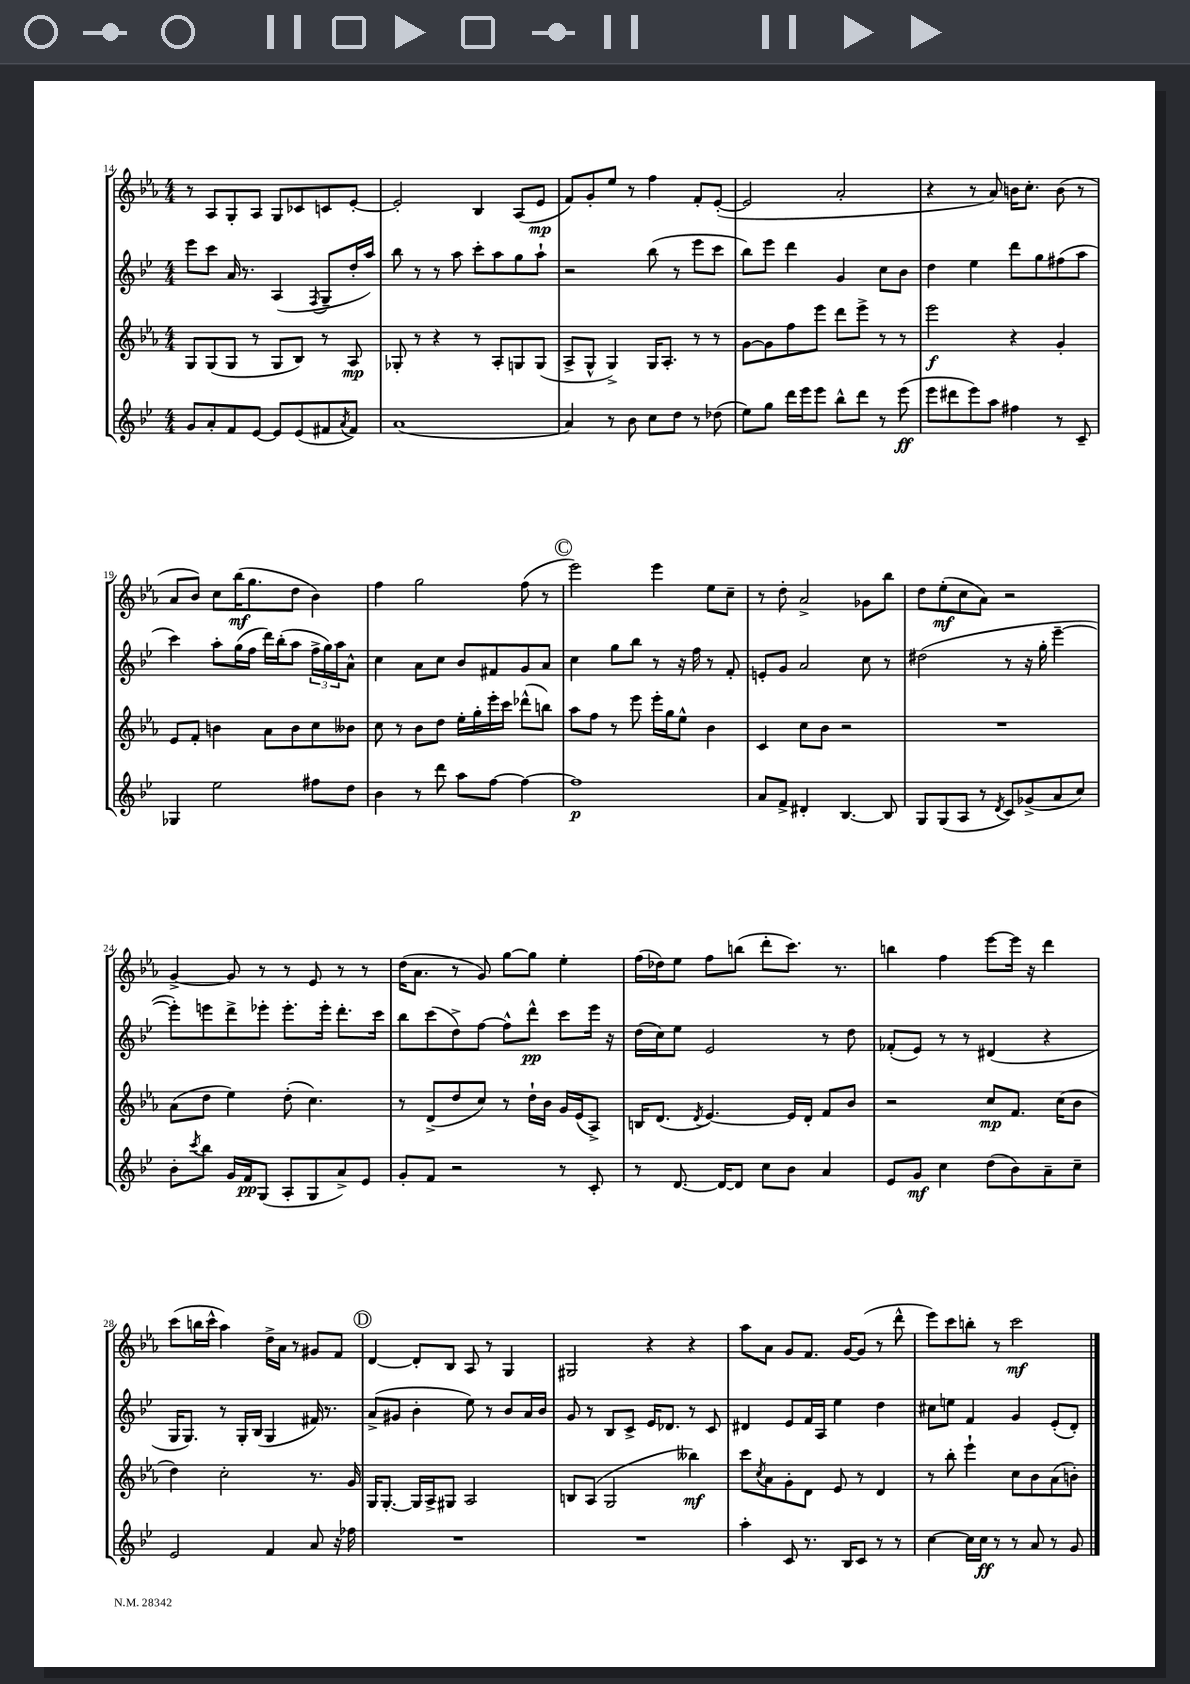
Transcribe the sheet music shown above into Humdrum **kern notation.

**kern	**dynam	**kern	**dynam	**kern	**dynam	**kern	**dynam
*part4	*part4	*part3	*part3	*part2	*part2	*part1	*part1
*staff4	*staff4	*staff3	*staff3	*staff2	*staff2	*staff1	*staff1
*clefG2	*	*clefG2	*	*clefG2	*	*clefG2	*
*k[b-e-]	*	*k[b-e-a-]	*	*k[b-e-]	*	*k[b-e-a-]	*
*M4/4	*	*M4/4	*	*M4/4	*	*M4/4	*
=14	=14	=14	=14	=14	=14	=14	=14
8g/L	.	8G/L	.	8eee-\L	.	8r	.
8a'/	.	(8G/	.	8ccc\J	.	8A-/L	.
8f/	.	8G/J	.	16a/	.	8G'/	.
.	.	.	.	8.r	.	.	.
[8e-/J	.	8r	.	.	.	8A-/J	.
8e-/L]	.	8G/L	.	(4A/	.	8G/L	.
(8e-/	.	8B-/J)	.	.	.	8c-X/	.
.	.	.	.	8qF/	.	.	.
8f#X/	.	8r	.	8G~/L	.	8cn/	.
8qa/	.	.	.	.	.	.	.
8f#/J)	.	8A-/	mp	16dd'/L	.	[8e-'/J	.
.	.	.	.	16aa/JJ)	.	.	.
=15	=15	=15	=15	=15	=15	=15	=15
(1a	.	8G-X'/	.	8bb-\	.	2e-'/]	.
.	.	8r	.	8r	.	.	.
.	.	4r	.	8r	.	.	.
.	.	.	.	8aa\	.	.	.
.	.	8r	.	8ccc'\L	.	4B-/	.
.	.	8A-'/L	.	8aa\	.	.	.
.	.	8Gn/	.	8gg\	.	(8A-/L	.
.	.	(8G/J	.	8aa`\J	.	8e-/J	mp
=16	=16	=16	=16	=16	=16	=16	=16
4a/)	.	8A-^/L	.	2r	.	8f/L)	.
.	.	8G^^/J	.	.	.	8g'/	.
8r	.	4G^/)	.	.	.	8ee-/J	.
8b-\	.	.	.	.	.	8r	.
8cc\L	.	16G/KL	.	(8bb-\	.	4ff\	.
.	.	8.A-'/J	.	.	.	.	.
8dd\J	.	.	.	8r	.	.	.
8r	.	8r	.	8eee-\L	.	8f'/L	.
(8dd-X\	.	8r	.	8ccc\J	.	([8e-'/J	.
=17	=17	=17	=17	=17	=17	=17	=17
8ee-\L)	.	[8g\L	.	8bb-\L)	.	2e-/]	.
8gg\J	.	8g\]	.	8eee-\J	.	.	.
16ddd\LL	.	8ff\	.	4ddd\	.	.	.
16eee-\J	.	.	.	.	.	.	.
8eee-\J	.	8eee-\J	.	.	.	.	.
8bb-^^\L	.	8ddd\L	.	4g/	.	2a-'/	.
8ddd\J	.	8eee-^\J	.	.	.	.	.
8r	.	8r	.	8cc\L	.	.	.
(8eee-\	ff	8r	.	8b-\J	.	.	.
=18	=18	=18	=18	=18	=18	=18	=18
8eee-\L	.	2eee-\	f	4dd\	.	4r	.
8ddd#X\	.	.	.	.	.	.	.
8eee-\)	.	.	.	4ee-\	.	8r	.
8aa\J	.	.	.	.	.	8a-/)	.
4ff#X\	.	4r	.	8ddd\L	.	16bn\KL	.
.	.	.	.	.	.	8.cc'\J	.
.	.	.	.	8gg\	.	.	.
8r	.	4g'/	.	(8ff#X\	.	(8b\	.
8c~/	.	.	.	8aa\J	.	8r	.
!!LO:LB:g=z
=19	=19	=19	=19	=19	=19	=19	=19
4G-X/	.	8e-/L	.	4ccc\)	.	8a-/L	.
.	.	8f'/J	.	.	.	8b-/J)	.
2ee-\	.	4bn\	.	8aa'\L	.	8cc\L	.
.	.	.	.	(16gg\L	.	(16bb-\K	mf
.	.	.	.	16ff\JJ	.	8.gg\	.
.	.	8a-\L	.	16ddd\LL)	.	.	.
.	.	.	.	(16bb-'\J	.	.	.
.	.	8b\	.	8aa\J	.	8dd\J	.
8ff#X\L	.	8cc\	.	24ff^\LL	.	4b-\)	.
.	.	.	.	24gg\)	.	.	.
.	.	.	.	24aa\J	.	.	.
8dd\J	.	8b--X\J	.	8a^^\J	.	.	.
=20	=20	=20	=20	=20	=20	=20	=20
4b-\	.	8cc\	.	4cc\	.	4ff\	.
.	.	8r	.	.	.	.	.
8r	.	8b-\L	.	8a\L	.	2gg\	.
8ddd\	.	8dd\J	.	8cc\J	.	.	.
8aa\L	.	16ee-'\LL	.	8b-/L	.	.	.
.	.	16gg'\	.	.	.	.	.
[8ff\J	.	16eee-'\	.	8f#X/	.	.	.
.	.	16ccc\JJ	.	.	.	.	.
4ff\_	.	(8ddd-X^^\L	.	8g/	.	(8ff\	.
.	.	8bbn\J)	.	8a/J	.	8r	.
!!LO:REH:place=s1:t=C
=21	=21	=21	=21	=21	=21	=21	=21
1ff]	p	8aa-\L	.	4cc\	.	2eee-\)	.
.	.	8ff\J	.	.	.	.	.
.	.	8r	.	8gg\L	.	.	.
.	.	8eee-\	.	8bb-\J	.	.	.
.	.	16eee-'\LL	.	8r	.	4eee-\	.
.	.	16gg\J	.	.	.	.	.
.	.	8ee-^^\J	.	16r	.	.	.
.	.	.	.	16ff\	.	.	.
.	.	4b-\	.	8r	.	8ee-\L	.
.	.	.	.	8f'/	.	8cc~\J	.
=22	=22	=22	=22	=22	=22	=22	=22
8a/L	.	4c/	.	8en'/L	.	8r	.
8f^/J	.	.	.	8g/J	.	8dd'\	.
4d#X'/	.	8cc\L	.	2a/	.	2a-^/	.
.	.	8b-\J	.	.	.	.	.
[4.B-/	.	2r	.	.	.	.	.
.	.	.	.	8cc\	.	8g-X\L	.
8B-/]	.	.	.	8r	.	8bb-\J	.
=23	=23	=23	=23	=23	=23	=23	=23
8G/L	.	1r	.	(2dd#X\	.	8dd\L	.
(8G/	.	.	.	.	.	(8ee-'\	mf
8A/J	.	.	.	.	.	8cc\	.
8r	.	.	.	.	.	8a-\J)	.
8qd/	.	.	.	.	.	.	.
8c/L)	.	.	.	8r	.	2r	.
(8g-X^/	.	.	.	16r	.	.	.
.	.	.	.	16gg'\	.	.	.
8a/	.	.	.	[4eee-~\	.	.	.
8cc/J)	.	.	.	.	.	.	.
!!LO:LB:g=z
=24	=24	=24	=24	=24	=24	=24	=24
8b-'\L	.	(8a-\L	.	8eee-'\L])	.	[4g^/	.
8qccc/	.	.	.	.	.	.	.
8bb-\J	.	8dd\J	.	8eeen\	.	.	.
16g/LL	.	4ee-\)	.	8ddd^\	.	8g/]	.
16f/J	pp	.	.	.	.	.	.
(8G/J	.	.	.	8eee-X'\J	.	8r	.
8A'/L	.	(8dd'\	.	8.eee-'\L	.	8r	.
8G/	.	4.cc\)	.	.	.	8e-/	.
.	.	.	.	16eee-'\Jk	.	.	.
8a^/)	.	.	.	8.ddd'\L	.	8r	.
8e-/J	.	.	.	.	.	8r	.
.	.	.	.	16ccc\Jk	.	.	.
=25	=25	=25	=25	=25	=25	=25	=25
8g'/L	.	8r	.	8bb-\L	.	(16dd\KL	.
.	.	.	.	.	.	8.a-\J	.
8f/J	.	(8d^/L	.	(8ccc\	.	.	.
2r	.	8dd/	.	8dd^\)	.	8r	.
.	.	8cc/J)	.	[8ff\J	.	8g/)	.
.	.	8r	.	8ff^^\L]	.	[8gg\L	.
.	.	16dd`\LL	.	8ddd^^\J	pp	8gg\J]	.
.	.	16b-\JJ	.	.	.	.	.
8r	.	16g/LL	.	8ccc\L	.	4ee-'\	.
.	.	(16e-/J	.	.	.	.	.
8c'/	.	8A-^/J)	.	16eee-\Jk	.	.	.
.	.	.	.	16r	.	.	.
=26	=26	=26	=26	=26	=26	=26	=26
8r	.	16Bn/KL	.	(16dd\LL	.	(16ff\LL	.
.	.	(8.d/J	.	16cc\J)	.	16dd-X\J)	.
[8.d/	.	.	.	8ee-\J	.	8ee-\J	.
.	.	8qd/	.	.	.	.	.
.	.	[4.e-/)	.	2e-/	.	8ff\L	.
16d/KL_	.	.	.	.	.	.	.
8d/J]	.	.	.	.	.	(8bbn\J	.
8cc\L	.	.	.	.	.	8ddd'\L	.
8b-\J	.	16e-/LL]	.	.	.	8.ccc\J)	.
.	.	16d'/JJ	.	.	.	.	.
4a/	.	8f/L	.	8r	.	.	.
.	.	.	.	.	.	8.r	.
.	.	8b-/J	.	8dd\	.	.	.
=27	=27	=27	=27	=27	=27	=27	=27
8e-/L	.	2r	.	(8f-X'/L	.	4bbn\	.
8g/J	mf	.	.	8e-/J)	.	.	.
4cc\	.	.	.	8r	.	4ff\	.
.	.	.	.	8r	.	.	.
(8dd\L	.	8cc/L	mp	(4d#X/	.	[8eee-\L	.
8b-\)	.	8.f/J	.	.	.	16eee-\Jk]	.
.	.	.	.	.	.	16r	.
8a~\	.	.	.	4r	.	4ddd\	.
.	.	(16cc\KL	.	.	.	.	.
8cc~\J	.	8b-\J	.	.	.	.	.
!!LO:LB:g=z
=28	=28	=28	=28	=28	=28	=28	=28
2e-/	.	4dd\)	.	16G/KL	.	(8ccc\L	.
.	.	.	.	8.G/J)	.	.	.
.	.	.	.	.	.	16bbn\L	.
.	.	.	.	.	.	16ccc^^\JJ	.
.	.	2cc'\	.	8r	.	4aa-\)	.
.	.	.	.	16G'/LL	.	.	.
.	.	.	.	(16B-/JJ	.	.	.
4f/	.	.	.	4G/	.	16dd^\LL	.
.	.	.	.	.	.	16a-\JJ	.
.	.	.	.	.	.	8r	.
8a/	.	8.r	.	16f#X/)	.	8g#X/L	.
.	.	.	.	8.r	.	.	.
16r	.	.	.	.	.	8f/J	.
16ff-X\	.	16g/	.	.	.	.	.
!!LO:REH:place=s1:t=D
=29	=29	=29	=29	=29	=29	=29	=29
1r	.	16G/KL	.	(8a^/L	.	[4d/	.
.	.	[8.G'/J	.	.	.	.	.
.	.	.	.	8g#X/J	.	.	.
.	.	16G/LL]	.	4b-'\	.	8d'/L]	.
.	.	16A-^/J	.	.	.	.	.
.	.	8G#X/J	.	.	.	8B-/J	.
.	.	2A-/	.	8ee-\)	.	8A-/	.
.	.	.	.	8r	.	8r	.
.	.	.	.	8b-/L	.	4G/	.
.	.	.	.	16a/L	.	.	.
.	.	.	.	16b-/JJ	.	.	.
=30	=30	=30	=30	=30	=30	=30	=30
1r	.	8Bn/L	.	8g/	.	2G#X/	.
.	.	(8A-/J	.	8r	.	.	.
.	.	2G/	.	8B-/L	.	.	.
.	.	.	.	8c^/J	.	.	.
.	.	.	.	16e-/KL	.	4r	.
.	.	.	.	8.d-X/J	.	.	.
.	.	4bb--X\)	mf	8r	.	4r	.
.	.	.	.	8c/	.	.	.
=31	=31	=31	=31	=31	=31	=31	=31
4aa'\	.	8ccc\L	.	4d#X/	.	8aa-\L	.
.	.	8qcc/	.	.	.	.	.
.	.	8a-\	.	.	.	8a-\J	.
8c/	.	8g'\	.	8e-/L	.	8g/L	.
8.r	.	8d\J	.	16f/L	.	8.f/J	.
.	.	.	.	16A/JJ	.	.	.
.	.	8e-/	.	4ee-\	.	.	.
16B-/KL	.	.	.	.	.	[16g/KL	.
8c/J	.	8r	.	.	.	(8g/J]	.
8r	.	4d/	.	4dd\	.	8r	.
8r	.	.	.	.	.	8ddd^^\	.
=32	=32	=32	=32	=32	=32	=32	=32
[4cc\	.	8r	.	8cc#X\L	.	8eee-\L)	.
.	.	8bb-'\	.	8een\J	.	8ccc\	.
16cc\LL]	.	4eee-`\	.	4f/	.	8bbn'\J	.
16cc\JJ	ff	.	.	.	.	.	.
8r	.	.	.	.	.	8r	.
8r	.	8cc\L	.	4g/	.	2ccc\	mf
8a/	.	8b-\	.	.	.	.	.
8r	.	(8a-\	.	(8e-'/L	.	.	.
8g/	.	8bn'\J)	.	8d'/J)	.	.	.
==	==	==	==	==	==	==	==
*-	*-	*-	*-	*-	*-	*-	*-
